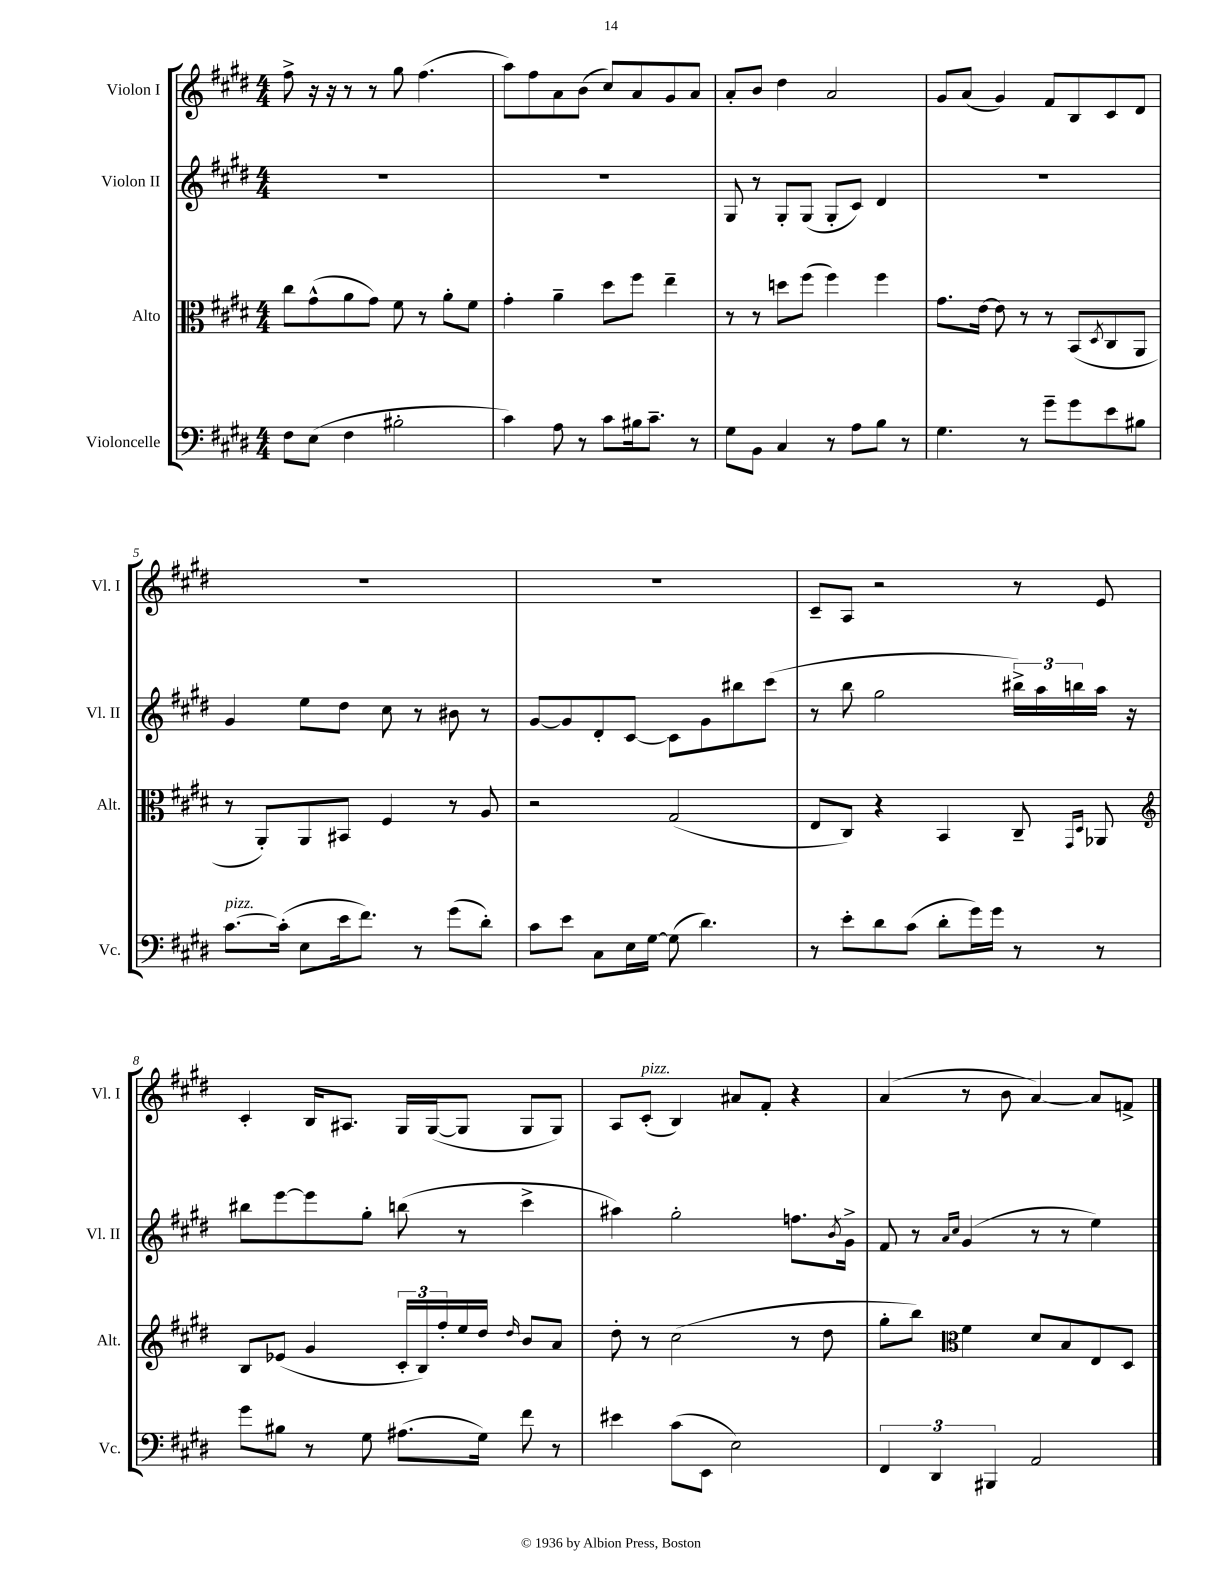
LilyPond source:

<<
\new StaffGroup <<
\new Staff = "s0" \with { instrumentName = "Violon I" shortInstrumentName = "Vl. I" } {
    \clef treble \key e \major \numericTimeSignature \time 4/4
    fis''8-> r16 r16 r8 r8 gis''8 fis''4.( |
    a''8) fis''8 a'8 b'8( cis''8) a'8 gis'8 a'8 |
    a'8-. b'8 dis''4 a'2 |
    gis'8 a'8( gis'4) fis'8 b8 cis'8 dis'8 |
    R1 |
    r1 |
    cis'8-- a8 r2 r8 e'8 |
    cis'4-. b16 ais8. gis16 gis16~( gis8 gis8 gis8) |
    a8 cis'8-.^\markup { \italic "pizz." }( b4) ais'8 fis'8-. r4 |
    a'4( r8 b'8 a'4~) a'8 f'8-> \bar "|." |
}
\new Staff = "s1" \with { instrumentName = "Violon II" shortInstrumentName = "Vl. II" } {
    \clef treble \key e \major \numericTimeSignature \time 4/4
    R1 |
    R1 |
    gis8 r8 gis8-. gis8( gis8-. cis'8) dis'4 |
    R1 |
    gis'4 e''8 dis''8 cis''8 r8 bis'8 r8 |
    gis'8~ gis'8 dis'8-. cis'8~ cis'8 gis'8 bis''8 cis'''8( |
    r8 b''8 gis''2 \tuplet 3/2 { bis''16->) a''16 b''16 } a''16 r16 |
    bis''8 e'''8~ e'''8 gis''8-. b''8( r8 cis'''4-> |
    ais''4) gis''2-. f''8. \acciaccatura { b'8 } gis'16-> |
    fis'8 r8 \grace { a'16 cis''16 } gis'4( r8 r8 e''4) \bar "|." |
}
\new Staff = "s2" \with { instrumentName = "Alto" shortInstrumentName = "Alt." } {
    \clef alto \key e \major \numericTimeSignature \time 4/4
    cis''8 gis'8-^( a'8 gis'8) fis'8 r8 a'8-. fis'8 |
    gis'4-. a'4-- dis''8 fis''8 e''4-- |
    r8 r8 d''8 fis''8( fis''4) fis''4 |
    gis'8. e'16~ e'8 r8 r8 b,8( \acciaccatura { dis8 } cis8 a,8 |
    r8 a,8-.) a,8 bis,8 fis4 r8 a8 |
    r2 gis2( |
    e8 cis8) r4 b,4 cis8-- \grace { gis,16 dis16 } aes,8 |
    \clef treble b8 ees'8( gis'4 \tuplet 3/2 { cis'16-. b16) fis''16-. } e''16 dis''16 \grace { dis''16 } b'8 a'8 |
    dis''8-. r8 cis''2( r8 dis''8 |
    gis''8-. b''8) \clef alto fis'4 dis'8 b8 e8 dis8 \bar "|." |
}
\new Staff = "s3" \with { instrumentName = "Violoncelle" shortInstrumentName = "Vc." } {
    \clef bass \key e \major \numericTimeSignature \time 4/4
    fis8 e8( fis4 bis2-. |
    cis'4) a8 r8 cis'8 bis16 cis'8.-- r8 |
    gis8 b,8 cis4 r8 a8 b8 r8 |
    gis4. r8 gis'8-- gis'8 e'8 bis8 |
    cis'8.~^\markup { \italic "pizz." } cis'16-.( e8 e'16 fis'8.) r8 gis'8( dis'8-.) |
    cis'8 e'8 cis8 e16 gis16~ gis8( dis'4.) |
    r8 e'8-. dis'8 cis'8( dis'8-. gis'16) gis'16 r8 r8 |
    gis'8 bis8 r8 gis8 ais8.( gis16) fis'8 r8 |
    eis'4 cis'8( e,8 e2) |
    \tuplet 3/2 { fis,4 dis,4 bis,,4 } a,2 \bar "|." |
}
>>
>>
